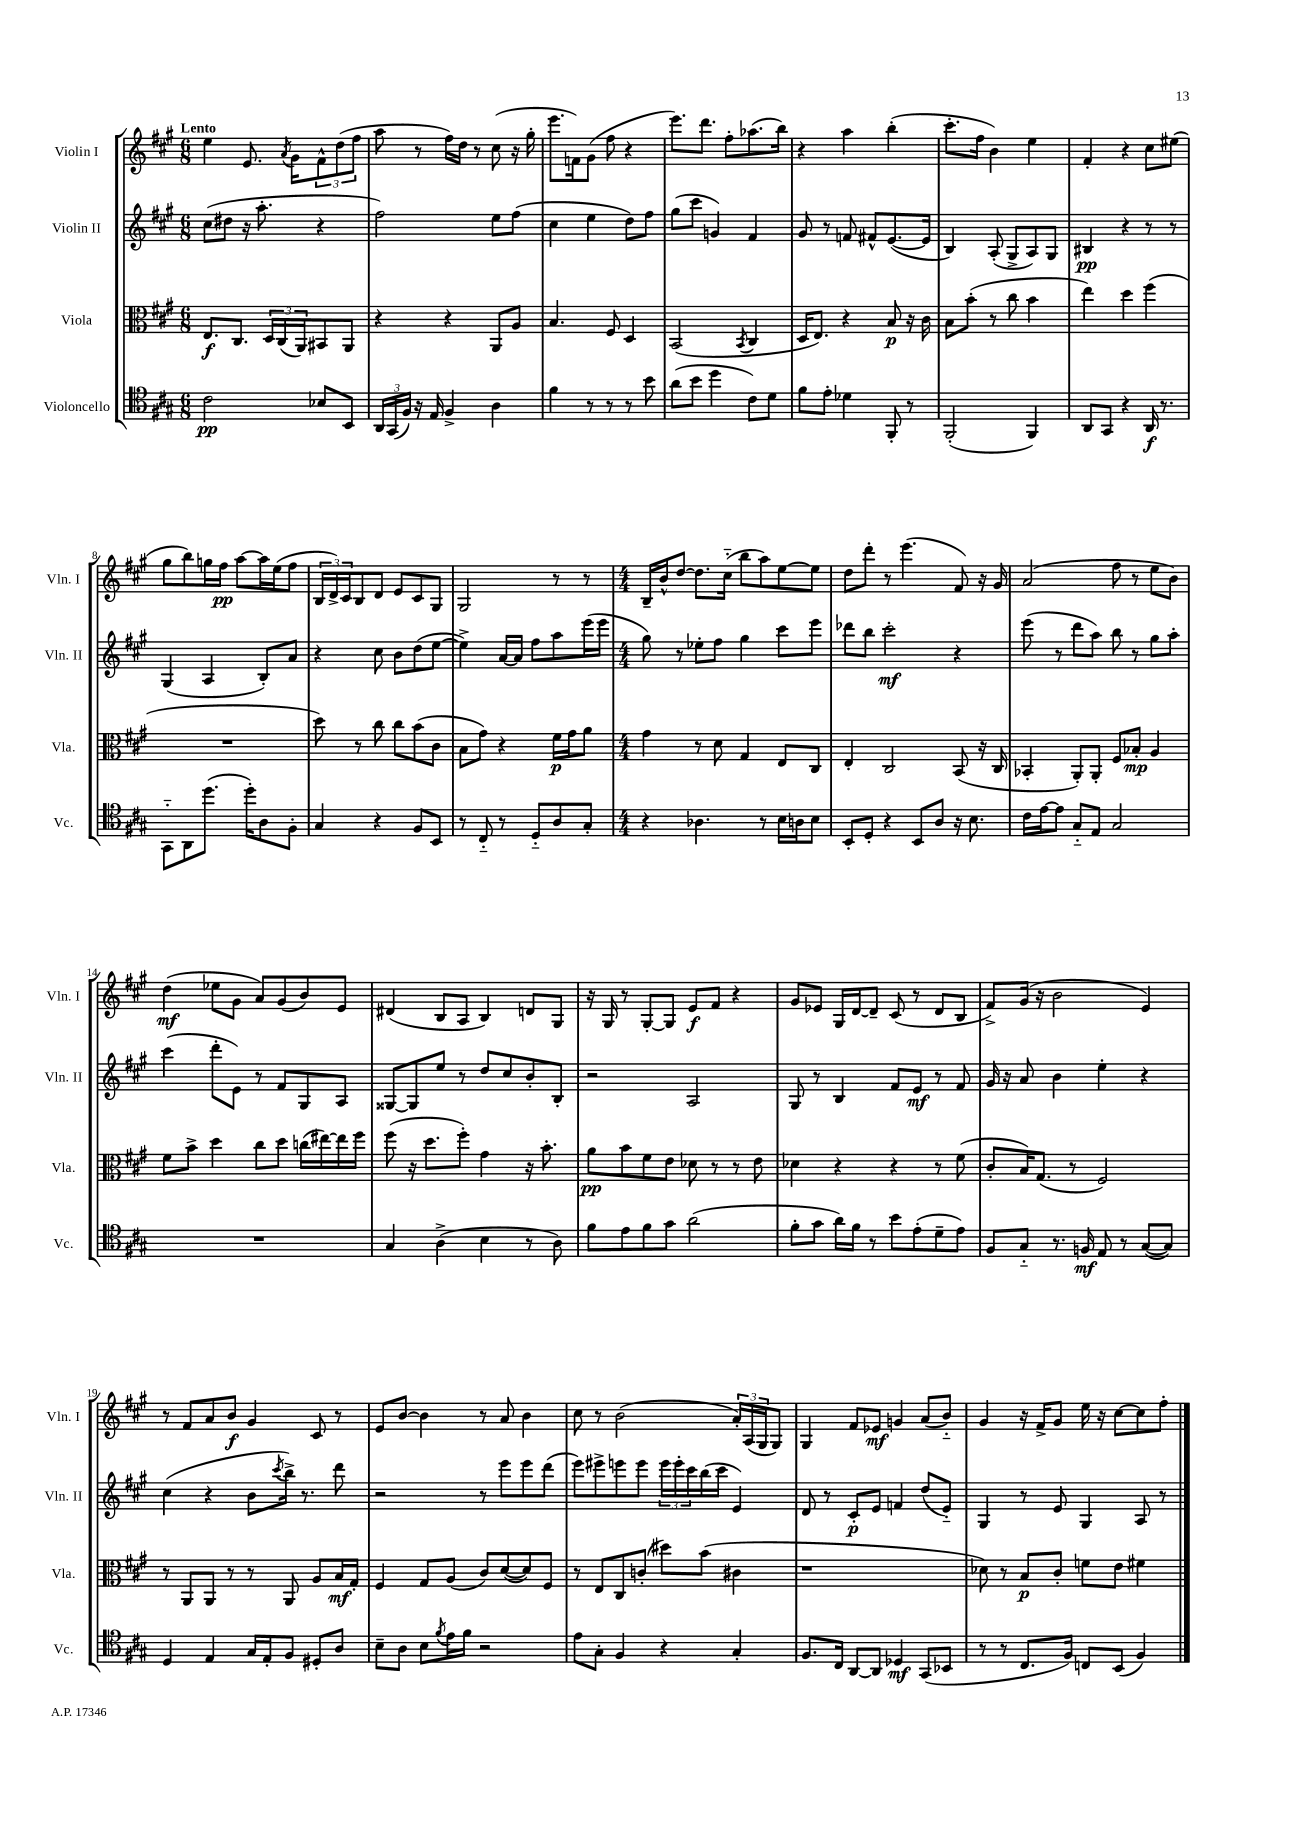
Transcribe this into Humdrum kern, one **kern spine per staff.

**kern	**kern	**kern	**kern
*staff4	*staff3	*staff2	*staff1
*clefC4	*clefC3	*clefG2	*clefG2
*k[f#c#g#]	*k[f#c#g#]	*k[f#c#g#]	*k[f#c#g#]
*M6/8	*M6/8	*M6/8	*M6/8
2c#	8.E	(8cc#	4ee
.	.	8dd#	.
.	8.C#	.	.
.	.	16r	8.e
.	.	8.aa'	.
.	24D	.	.
.	(24C#	.	.
.	.	.	8qa
.	.	.	16g#
.	24AA)	.	.
8B-	8BB#	4r	12f#^^
.	.	.	(12dd
8BB	8AA	.	.
.	.	.	12ff#
=	=	=	=
24AA	4r	2ff#)	8aa
(24GG#	.	.	.
24F#)	.	.	.
16r	.	.	8r
16E	.	.	.
4F#^	4r	.	16ff#)
.	.	.	16dd
.	.	.	8r
4A	8AA	8ee	(8cc#
.	8A	(8ff#	16r
.	.	.	16gg#'
=	=	=	=
4f#	4.B	4cc#	8.eee
.	.	.	16f)
8r	.	4ee	(8g#
8r	8F#	.	8ff#
8r	4D	8dd)	4r
8b	.	8ff#	.
=	=	=	=
(8a	(2BB	(8gg#	8.eee)
8b	.	8ccc#	.
.	.	.	8.ddd
4dd	.	4g)	.
.	.	.	8ff#'
.	8qBB	.	.
8c#)	4C#	4f#	(8.aa-
8d	.	.	.
.	.	.	16bb)
=	=	=	=
8f#	16D	8g#	4r
.	8.E)	.	.
8e'	.	8r	.
4d-	4r	8f	4aa
.	.	8f#^^	.
8FF#'	8B	([8.e	(4bb'
8r	16r	.	.
.	16c#	16e]	.
=	=	=	=
(2FF#'	8B	4B)	8.ccc#'
.	(8b'	.	.
.	.	.	16ff#
.	8r	(8A'	4b)
.	8cc#	8G#^	.
4FF#)	4b	8A)	4ee
.	.	8G#	.
=	=	=	=
8AA	4ee)	4B#	4f#'
8GG#	.	.	.
4r	4dd	4r	4r
16AA	(4ff#	8r	8cc#
8.r	.	.	.
.	.	8r	(8ee#
=	=	=	=
8GG#'~	2.r	(4G#	8gg#
8AA	.	.	8bb)
(8.dd	.	4A	16gg
.	.	.	16ff#
.	.	.	[8aa
16dd')	.	.	.
8A	.	8B')	16aa]
.	.	.	(16ee
8F#'	.	8a	8ff#
=	=	=	=
4G#	8dd)	4r	24B
.	.	.	24d^)
.	.	.	24c#
.	8r	.	8B
4r	8cc#	8cc#	8d
.	8cc#	8b	8e
8F#	(8b	(8dd	8c#
8BB	8c#	[8ee	8G#
=	=	=	=
8r	8B	4ee^])	2G#
8C#'~	8g#)	.	.
8r	4r	[16a	.
.	.	16a]	.
8D'~	.	8ff#	.
8A	16f#	8aa	8r
.	16g#	.	.
8G#'	8a	(16eee	8r
.	.	16eee	.
=	=	=	=
*M4/4	*M4/4	*M4/4	*M4/4
4r	4g#	8gg#)	16B~
.	.	.	16b^^
.	.	8r	[8dd
4.A-	8r	8ee-'	8.dd]
.	8d	8ff#	.
.	.	.	(16cc#'~
.	4G#	4gg#	8bb
8r	.	.	8aa)
16B	8E	8ccc#	[8ee
16A	.	.	.
8B	8C#	8eee	8ee]
=	=	=	=
8BB'	4E'	8ddd-	8dd
8D'	.	8bb	8ddd'
4r	2C#	2ccc#'	8r
.	.	.	(4.eee
8BB	.	.	.
8A	.	.	.
16r	(8BB	4r	8f#)
8.B	.	.	.
.	16r	.	16r
.	16C#	.	16g#
=	=	=	=
16c#	4BB-'	(8eee	(2a
[16e	.	.	.
8e]	.	8r	.
8G#'~	8AA')	8ddd	.
8E	8AA'	8aa)	.
2G#	8F#	8bb	8ff#
.	8B-'	8r	8r
.	4A	8gg#	8ee
.	.	8aa'	8b)
=	=	=	=
1r	8f#	(4ccc#	(4dd
.	8b^	.	.
.	4dd	8ddd'	8ee-
.	.	8e)	8g#
.	8cc#	8r	8a)
.	8dd	8f#	(8g#
.	(16cc	8G#	8b)
.	[16ee#)	.	.
.	16ee#]	8A	8e
.	16ff#	.	.
=	=	=	=
4G#	(8ff#	[8G##	(4d#
.	16r	8G##]	.
.	8.dd	.	.
(4A^	.	8ee	8B
.	8ff#')	8r	8A
4B	4g#	8dd	4B)
.	.	8cc#	.
8r	16r	8b'	8d
.	8.b'	.	.
8A)	.	8B'	8G#
=	=	=	=
8f#	8a	2r	16r
.	.	.	16G#
8e	8b	.	8r
8f#	8f#	.	[8G#'
8g#	8e	.	8G#]
(2a	8d-	2A	8e
.	8r	.	8f#
.	8r	.	4r
.	8e	.	.
=	=	=	=
8f#'	4d-	8G#	8g#
8g#	.	8r	8e-
16a)	4r	4B	16G#
16f#	.	.	[16d
8r	.	.	8d~]
8b	4r	8f#	(8c#
(8e'	.	8e	8r
8d~	8r	8r	8d
8e)	(8f#	8f#	8B
=	=	=	=
8F#	8c#'	16g#	8f#^)
.	.	16r	.
8G#'~	16B)	8a	(16g#
.	(8.G#	.	16r
8.r	.	4b	2b
.	8r	.	.
16F	.	.	.
8E	2F#)	4ee'	.
8r	.	.	.
([8G#	.	4r	4e)
8G#])	.	.	.
=	=	=	=
4D	8r	(4cc#	8r
.	8AA	.	8f#
4E	8AA	4r	8a
.	8r	.	8b
16G#	8r	8b	4g#
16E'	.	.	.
.	.	8qccc#	.
8F#	8AA	16bb^)	.
.	.	8.r	.
8D#'	8A	.	8c#
8A	16B	8ddd	8r
.	16G#'	.	.
=	=	=	=
8B~	4F#	2r	8e
8A	.	.	[8b
8B	8G#	.	4b]
8qf#	.	.	.
16e	(8A	.	.
16f#	.	.	.
2r	8c#)	8r	8r
.	([8d	8eee	8a
.	8d])	8eee	4b
.	8F#	(8ddd	.
=	=	=	=
8e	8r	8eee)	8cc#
8G#'	8E	8eee#^	8r
4F#	8C#	8eee	(2b
.	(8c'	8eee	.
4r	8dd#)	24eee	.
.	.	24eee'	.
.	.	24ccc#	.
.	(8b	(16bb	.
.	.	16ccc#	.
4G#'	4c#	4e)	24a')
.	.	.	(24A
.	.	.	24G#
.	.	.	8G#)
=	=	=	=
8.F#	1r	8d	4G#
.	.	8r	.
16C#	.	.	.
[8AA	.	8c#'	8f#
8AA]	.	8e	8e-
4D-	.	4f	4g
(8GG#	.	(8dd	(8a
8BB-	.	8e'~)	8b'~)
=	=	=	=
8r	8d-)	4G#	4g#
8r	8r	.	.
8.C#	8B	8r	16r
.	.	.	16f#^
.	8c#'	8e	8g#
16F#)	.	.	.
8C	8f	4G#	16ee
.	.	.	16r
(8BB	8e	.	[8cc#
4F#)	4f#	8A	8cc#]
.	.	8r	8ff#'
==	==	==	==
*-	*-	*-	*-
